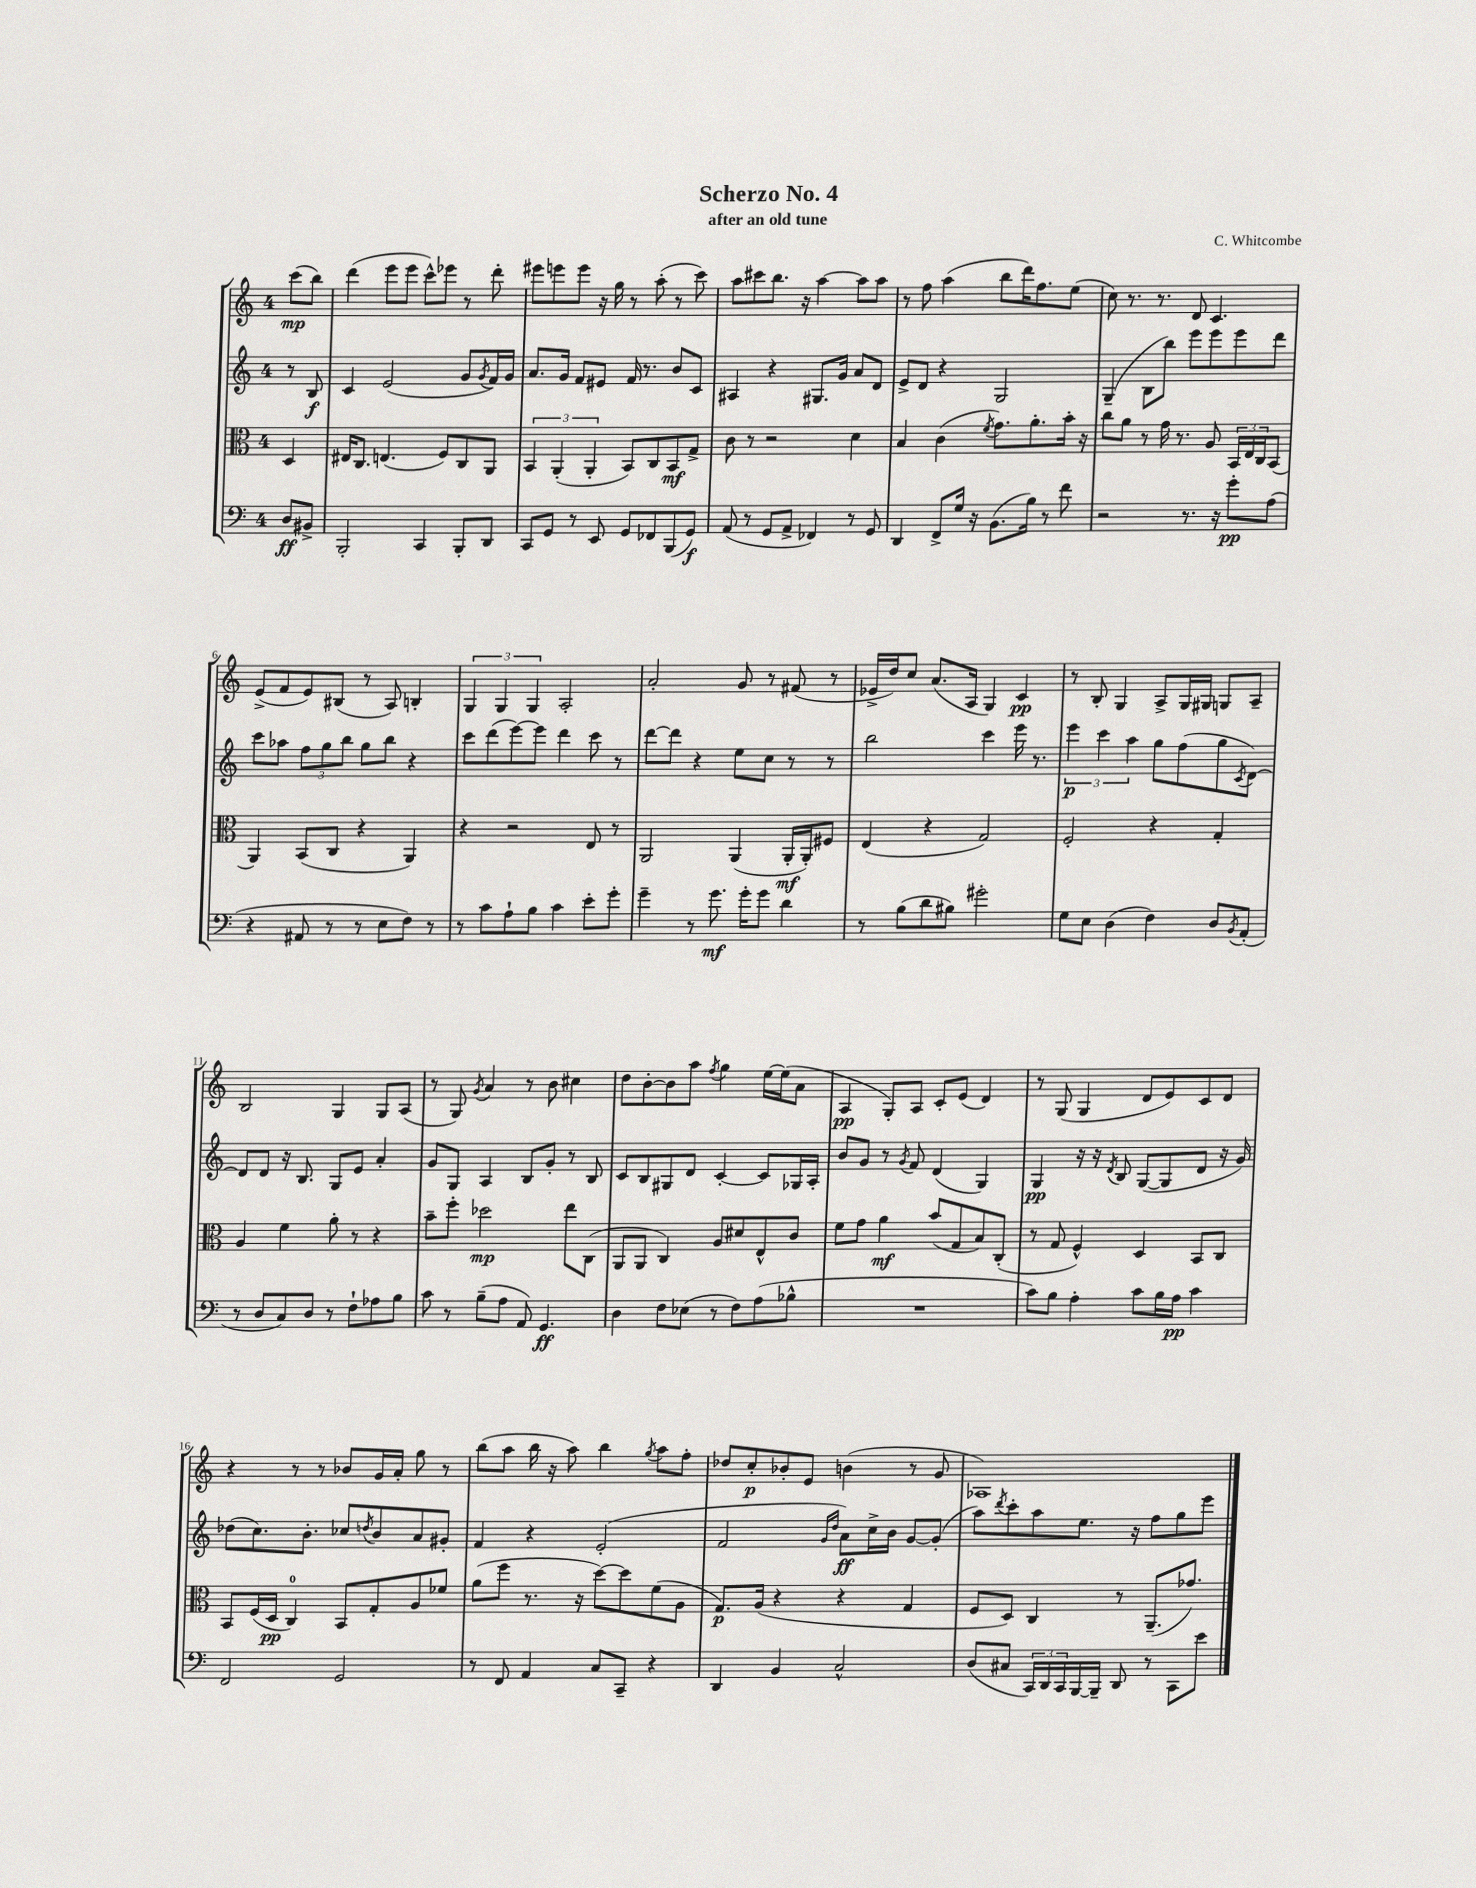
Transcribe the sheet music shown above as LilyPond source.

\header { title = "Scherzo No. 4" composer = "C. Whitcombe" subtitle = "after an old tune" }
<<
\new StaffGroup <<
\new Staff = "s0" {
    \clef treble \key c \major \once \override Staff.TimeSignature.style = #'single-digit \time 4/4 \partial 4
    c'''8\mp( b''8) |
    d'''4( e'''8 e'''8 c'''8-^) ees'''8 r8 d'''8-. |
    eis'''8 e'''8 e'''8 r16 g''16 r8 a''8-.( r8 c'''8) |
    a''8 cis'''8 b''8. r16 a''4~ a''8 a''8 |
    r8 f''8 a''4( b''8 d'''16) f''8. e''8( |
    c''8) r8. r8. d'8 c'4. |
    e'8->( f'8 e'8) bis8( r8 a8) b4-. |
    \tuplet 3/2 { g4 g4 g4 } a2-. |
    a'2-. g'8 r8 fis'8( r8 |
    ees'16-> d''16) c''8 a'8.( a16 g4) c'4\pp |
    r8 b8-. g4 a8-> g16 gis16 g8 a8-- |
    b2 g4 g8 a8( |
    r8 g8) \acciaccatura { g'8 } a'4 r8 b'8 cis''4 |
    d''8 b'8~-. b'8 a''8 \acciaccatura { f''8 } g''4 e''16~ e''16( a'8 |
    a4\pp g8-.) a8 c'8-. e'8( d'4) |
    r8 g8( g4 d'8 e'8) c'8 d'8 |
    r4 r8 r8 bes'8 g'16 a'16-. g''8 r8 |
    b''8( a''8 b''16 r16 a''8) b''4 \acciaccatura { g''8 } a''8 f''8-. |
    des''8 c''8-.\p bes'8-. e'8 b'4( r8 g'8 |
    aes1) \bar "|." |
}
\new Staff = "s1" {
    \clef treble \key c \major \once \override Staff.TimeSignature.style = #'single-digit \time 4/4 \partial 4
    r8 b8\f |
    c'4 e'2( g'8 \acciaccatura { g'8 } f'16) g'16 |
    a'8. g'16 f'8 eis'8 f'16 r8. b'8 c'8 |
    ais4 r4 gis8. g'16 a'8 d'8 |
    e'8-> d'8 r4 g2 |
    g4--( b8 b''8) e'''8 e'''8 e'''8 d'''8 |
    c'''8 aes''8 \tuplet 3/2 { f''8 g''8 b''8 } g''8 b''8 r4 |
    c'''8 d'''8( e'''8~) e'''8 d'''4 c'''8 r8 |
    d'''8~ d'''8 r4 e''8 c''8 r8 r8 |
    b''2 c'''4 e'''16 r8. |
    \tuplet 3/2 { e'''4\p c'''4 a''4 } g''8 f''8( g''8 \acciaccatura { c'8 } d'8~) |
    d'8 d'8 r16 b8. g8 e'8 a'4-. |
    g'8 g8 a4 b8 g'8-. r8 b8 |
    c'8 b8 gis8 d'8 c'4~-. c'8 ges16 a16-. |
    b'8 g'8 r8 \acciaccatura { g'8 } f'8 d'4( g4) |
    g4\pp r16 r16 \acciaccatura { d'8 } b8 g8~( g8 d'8 r16 g'16) |
    des''8( c''8.) b'8.-. ces''8 \acciaccatura { d''8 } b'8 a'8 gis'8-. |
    f'4 r4 e'2-.( |
    f'2 \grace { g'16 d''16 } a'8\ff) c''16-> b'16 g'8~ g'8-.( |
    a''8) \acciaccatura { d'''8 } c'''8-. a''8 e''8. r16 f''8 g''8 e'''8 \bar "|." |
}
\new Staff = "s2" {
    \clef alto \key c \major \once \override Staff.TimeSignature.style = #'single-digit \time 4/4 \partial 4
    d4 |
    eis16 c8. e4.( f8) c8 a,8 |
    \tuplet 3/2 { b,4 a,4-.( a,4-. } b,8) c8 b,8\mf g8-> |
    c'8 r8 r2 d'4 |
    b4 c'4( \acciaccatura { f'8 } g'8.) a'8.-. b'16-. r16 |
    c''8 a'8 r8 g'16 r8. a8 \tuplet 3/2 { b,16 e16 c16 } b,8( |
    a,4) b,8( c8 r4 a,4) |
    r4 r2 e8 r8 |
    a,2 a,4( a,16-.\mf a,16-.) fis8 |
    e4( r4 g2) |
    f2-. r4 g4-. |
    a4 f'4 a'8-. r8 r4 |
    b'8-- f''8-. des''2\mp e''8 c8( |
    a,8 a,8 c4) a8 dis'8 e8-^ c'8 |
    f'8 g'8 a'4\mf b'8( g8 b8) c8-.( |
    r8 g8 f4-^) d4 b,8 c8 |
    b,8 f16( d16\pp c4-0) b,8 g8-. a8 fes'8 |
    a'8( f''8 r8. r16 d''8~) d''8 f'8( a8 |
    g8.\p) a16( r4 r4 g4 |
    f8 d8) c4 r8 a,8.--( ges'8.) \bar "|." |
}
\new Staff = "s3" {
    \clef bass \key c \major \once \override Staff.TimeSignature.style = #'single-digit \time 4/4 \partial 4
    d8\ff bis,8-> |
    b,,2-. c,4 b,,8-. d,8 |
    c,8 g,8 r8 e,8 g,8 fes,8 b,,8( g,8\f) |
    a,8( r8 g,8 a,8-> fes,4) r8 g,8 |
    d,4 f,8-> g16 r16 b,8.( b16) r8 f'8 |
    r2 r8. r16 g'8-.\pp a8( |
    r4 ais,8 r8 r8 e8 f8) r8 |
    r8 c'8 a8-! b8 c'4 e'8-. g'8-. |
    g'4-- r8 g'8.\mf g'16-. g'8 d'4 |
    r8 b8( d'8 bis8) gis'2-. |
    g8 e8 d4( f4) d8 \acciaccatura { b,8 } a,8-.( |
    r8 d8 c8) d8 r8 f8-! aes8 b8 |
    c'8 r8 b8--( a8 a,8) g,4.\ff |
    d4 f8 ees8( r8 f8) a8( bes8-^ |
    R1 |
    c'8) b8 a4-. c'8 b16 a16\pp c'4 |
    f,2 g,2 |
    r8 f,8 a,4 c8 c,8-- r4 |
    d,4 b,4 c2-^ |
    d8( cis8 \tuplet 3/2 { c,16) d,16 c,16 } b,,16~ b,,16-- d,8 r8 c,8 e'8 \bar "|." |
}
>>
>>
